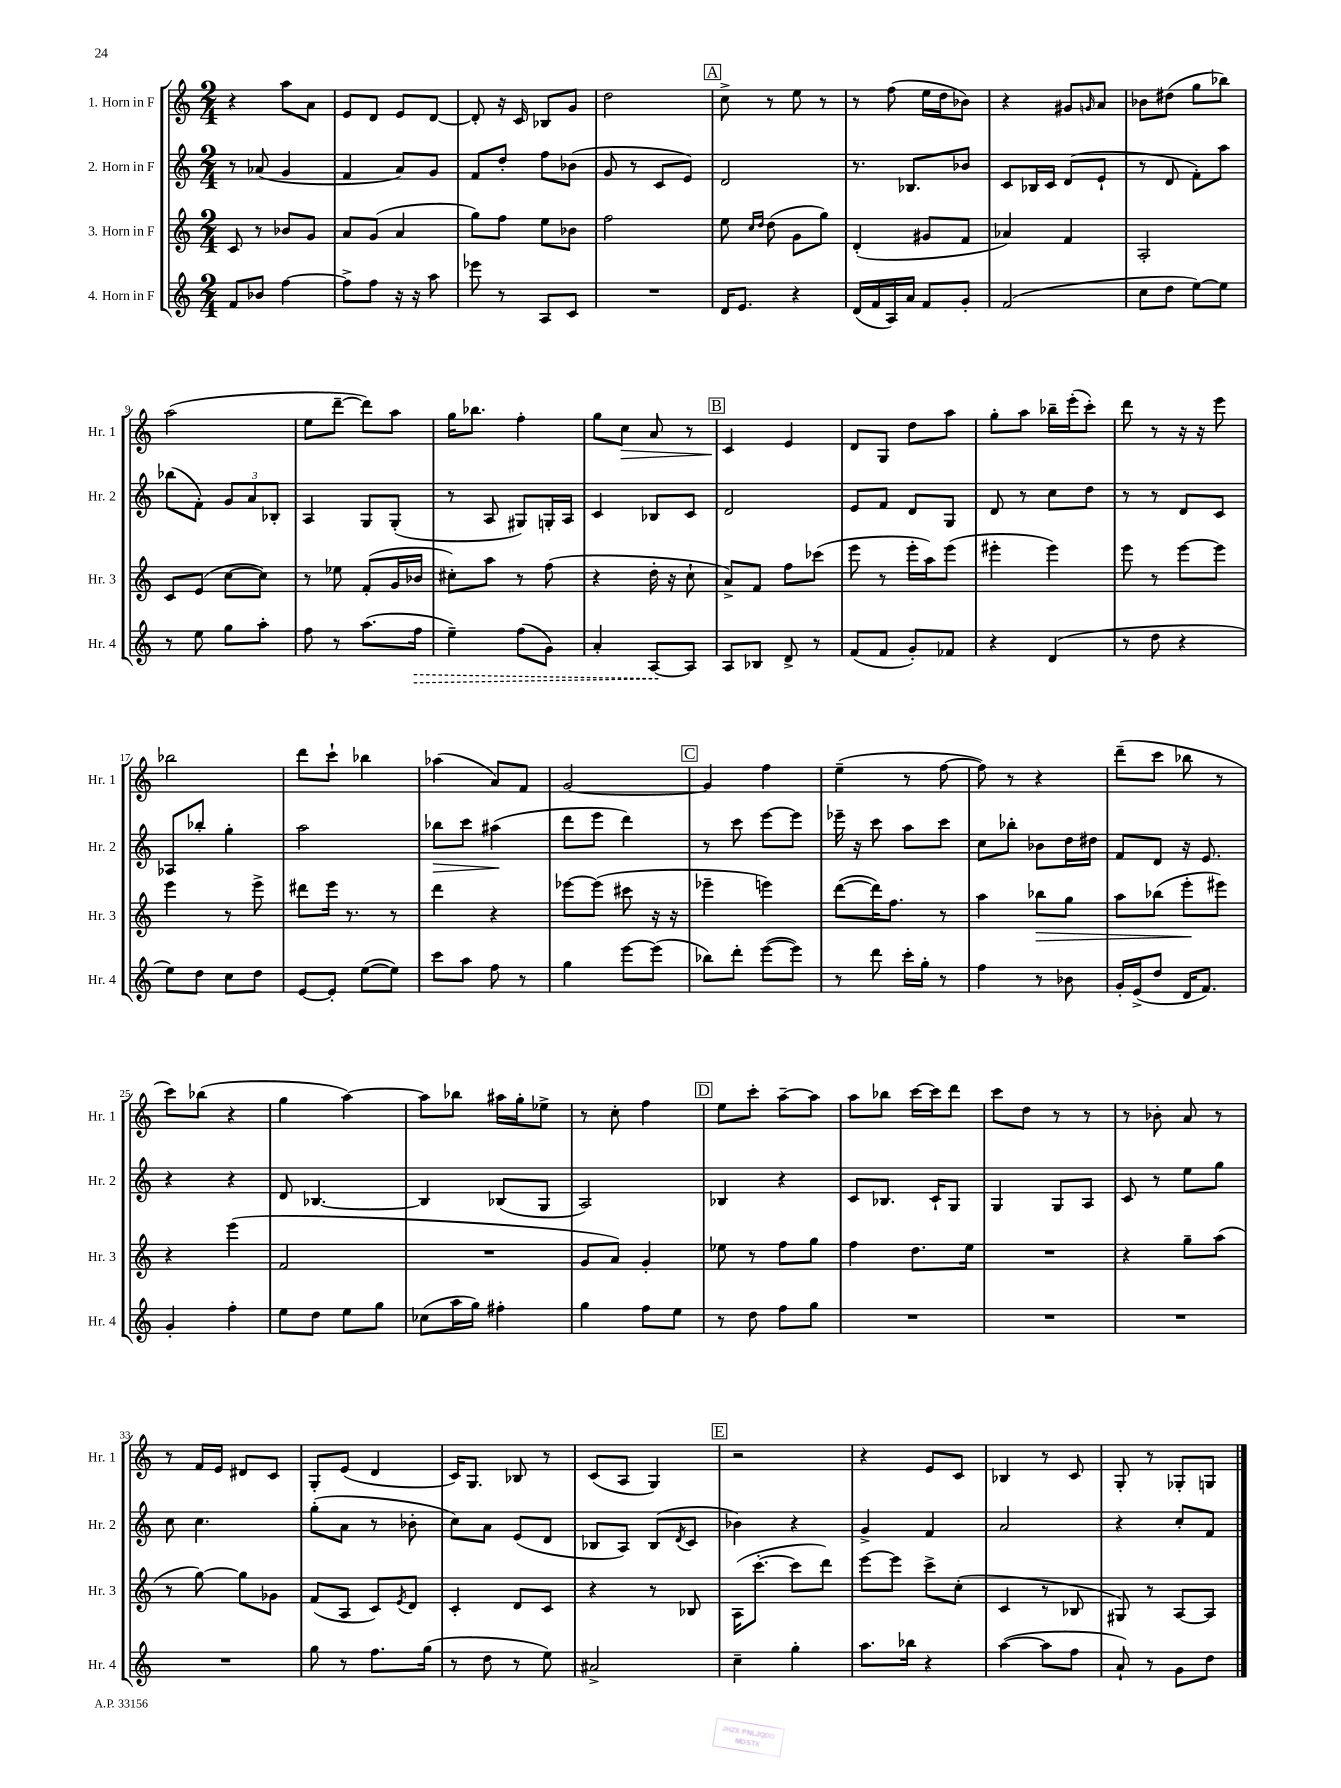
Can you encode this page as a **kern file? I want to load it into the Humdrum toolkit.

**kern	**dynam	**kern	**dynam	**kern	**dynam	**kern	**dynam
*part4	*part4	*part3	*part3	*part2	*part2	*part1	*part1
*staff4	*staff4	*staff3	*staff3	*staff2	*staff2	*staff1	*staff1
*I"4. Horn in F	*	*I"3. Horn in F	*	*I"2. Horn in F	*	*I"1. Horn in F	*
*I'Hr. 4	*	*I'Hr. 3	*	*I'Hr. 2	*	*I'Hr. 1	*
*clefG2	*	*clefG2	*	*clefG2	*	*clefG2	*
*k[]	*	*k[]	*	*k[]	*	*k[]	*
*M2/4	*	*M2/4	*	*M2/4	*	*M2/4	*
=1	=1	=1	=1	=1	=1	=1	=1
8f/L	.	8c/	.	8r	.	4r	.
8b-X/J	.	8r	.	(8a-X/	.	.	.
[4ff\	.	8b-X/L	.	4g/	.	8aa\L	.
.	.	8g/J	.	.	.	8a\J	.
=2	=2	=2	=2	=2	=2	=2	=2
8ff^\L]	.	8a/L	.	4f/	.	8e/L	.
8ff\J	.	(8g/J	.	.	.	8d/J	.
16r	.	4a/	.	8a/L)	.	8e/L	.
16r	.	.	.	.	.	.	.
8aa\	.	.	.	8g/J	.	[8d/J	.
=3	=3	=3	=3	=3	=3	=3	=3
8eee-X\	.	8gg\L)	.	8f/L	.	8d'/]	.
8r	.	8ff\J	.	8dd'/J	.	16r	.
.	.	.	.	.	.	16c/	.
8A/L	.	8ee\L	.	8ff\L	.	8B-X/L	.
8c/J	.	8b-X\J	.	(8b-X\J	.	8g/J	.
=4	=4	=4	=4	=4	=4	=4	=4
2r	.	2ff\	.	8g/	.	2dd\	.
.	.	.	.	8r	.	.	.
.	.	.	.	8c/L	.	.	.
.	.	.	.	8e/J)	.	.	.
!!LO:REH:place=s1:t=A
=5	=5	=5	=5	=5	=5	=5	=5
16d/KL	.	8ee\	.	2d/	.	8cc^\	.
8.e/J	.	.	.	.	.	.	.
.	.	16qqcc/LL	.	.	.	.	.
.	.	16qqdd/JJ	.	.	.	.	.
.	.	(8dd\	.	.	.	8r	.
4r	.	8g\L	.	.	.	8ee\	.
.	.	8gg\J)	.	.	.	8r	.
=6	=6	=6	=6	=6	=6	=6	=6
(16d/LL	.	(4d'/	.	8.r	.	8r	.
16f/	.	.	.	.	.	.	.
16A/)	.	.	.	.	.	(8ff\	.
16a/JJ	.	.	.	8.B-X/L	.	.	.
8f/L	.	8g#X/L	.	.	.	16ee\LL	.
.	.	.	.	.	.	16dd\J	.
8g'/J	.	8f/J	.	8b-X/J	.	8b-X\J)	.
=7	=7	=7	=7	=7	=7	=7	=7
(2f/	.	4a-X/)	.	8c/L	.	4r	.
.	.	.	.	16B-X/L	.	.	.
.	.	.	.	16c/JJ	.	.	.
.	.	4f/	.	(8d/L	.	8g#X/L	.
.	.	.	.	.	.	16qqgn/	.
.	.	.	.	8e`/J	.	8a/J	.
=8	=8	=8	=8	=8	=8	=8	=8
8cc\L	.	2A'/	.	8r	.	8b-X\L	.
8dd\J	.	.	.	8d/	.	(8dd#X\J	.
[8ee\L)	.	.	.	8f'\L)	.	8gg\L	.
8ee\J]	.	.	.	8aa\J	.	8bb-X\J)	.
!!LO:LB:g=z
=9	=9	=9	=9	=9	=9	=9	=9
8r	.	8c/L	.	(8bb-X\L	.	(2aa\	.
8ee\	.	(8e/J	.	8f'\J)	.	.	.
8gg\L	.	[8cc\L	.	12g/L	.	.	.
.	.	.	.	12a/	.	.	.
8aa'\J	.	8cc\J])	.	.	.	.	.
.	.	.	.	12B-X'/J	.	.	.
=10	=10	=10	=10	=10	=10	=10	=10
8ff\	.	8r	.	4A/	.	8ee\L	.
8r	.	8ee-X\	.	.	.	[8ddd~\J	.
(8.aa\L	.	(8f'/L	.	8G/L	.	8ddd\L])	.
.	.	16g/L	.	(8G'/J	.	8aa\J	.
!	!LO:HP:b	!	!	!	!	!	!
16ff\Jk	>	16b-X/JJ	.	.	.	.	.
=11	=11	=11	=11	=11	=11	=11	=11
4ee~\)	.	8cc#X'\L)	.	8r	.	16gg\KL	.
.	.	.	.	.	.	8.bb-X\J	.
.	.	8aa\J	.	8A/	.	.	.
(8ff\L	.	8r	.	8G#X/L)	.	4ff'\	.
8g\J)	.	(8ff\	.	16Gn'/L	.	.	.
.	.	.	.	16A/JJ	.	.	.
=12	=12	=12	=12	=12	=12	=12	=12
4a'/	.	4r	.	4c/	.	8gg\L	.
!	!	!	!	!	!	!	!LO:HP:b
.	.	.	.	.	.	8cc\J	>
[8A/L	.	16dd'\	.	8B-X/L	.	8a/	.
.	.	16r	.	.	.	.	.
8A/J]	]	8cc`\	.	8c/J	.	8r	.
!!LO:REH:place=s1:t=B
=13	=13	=13	=13	=13	=13	=13	=13
8A/L	.	8a^/L)	.	2d/	.	4c/	.
8B-X/J	.	8f/J	.	.	.	.	.
8d^/	.	8ff\L	.	.	.	4e/	]
8r	.	(8ccc-X\J	.	.	.	.	.
=14	=14	=14	=14	=14	=14	=14	=14
(8f/L	.	8eee\	.	8e/L	.	8d/L	.
8f/J	.	8r	.	8f/J	.	8G/J	.
8g'/L)	.	16eee'\LL	.	8d/L	.	8dd\L	.
.	.	16aa\J)	.	.	.	.	.
8f-X/J	.	(8eee\J	.	8G/J	.	8aa\J	.
=15	=15	=15	=15	=15	=15	=15	=15
4r	.	4eee#X'\	.	8d/	.	8gg'\L	.
.	.	.	.	8r	.	8aa\J	.
(4d/	.	4eee#\)	.	8cc\L	.	16bb-X~\LL	.
.	.	.	.	.	.	(16eee'\J	.
.	.	.	.	8dd\J	.	8ccc'\J)	.
=16	=16	=16	=16	=16	=16	=16	=16
8r	.	8eee\	.	8r	.	8ddd\	.
8dd\	.	8r	.	8r	.	8r	.
4r	.	[8eee\L	.	8d/L	.	16r	.
.	.	.	.	.	.	16r	.
.	.	8eee\J]	.	8c/J	.	8eee\	.
!!LO:LB:g=z
=17	=17	=17	=17	=17	=17	=17	=17
8ee\L)	.	4eee\	.	8A-X/L	.	2bb-X\	.
8dd\J	.	.	.	8bb-X'/J	.	.	.
8cc\L	.	8r	.	4gg'\	.	.	.
8dd\J	.	8eee^\	.	.	.	.	.
=18	=18	=18	=18	=18	=18	=18	=18
[8e/L	.	8ddd#X\L	.	2aa\	.	8ddd\L	.
8e'/J]	.	16eee\Jk	.	.	.	8ccc`\J	.
.	.	8.r	.	.	.	.	.
([8ee\L	.	.	.	.	.	4bb-X\	.
8ee\J])	.	8r	.	.	.	.	.
=19	=19	=19	=19	=19	=19	=19	=19
!	!	!	!	!	!LO:HP:b	!	!
8ccc\L	.	4ddd\	.	8bb-X\L	>	(4aa-X\	.
8aa\J	.	.	.	8ccc\J	.	.	.
8ff\	.	4r	.	(4aa#X\	.	8a/L)	.
8r	.	.	.	.	.	8f/J	.
.	.	.	.	.	]	.	.
=20	=20	=20	=20	=20	=20	=20	=20
4gg\	.	[8eee-X\L	.	8ddd\L	.	[2g/	.
.	.	(8eee-\J]	.	8eee\J	.	.	.
[8eee\L	.	8ccc#X\	.	4ddd\)	.	.	.
(8eee\J]	.	16r	.	.	.	.	.
.	.	16r	.	.	.	.	.
!!LO:REH:place=s1:t=C
=21	=21	=21	=21	=21	=21	=21	=21
8bb-X\L)	.	4eee-X~\	.	8r	.	4g/]	.
8ddd'\J	.	.	.	8ccc\	.	.	.
([8eee\L	.	4eeen\)	.	[8eee\L	.	4ff\	.
8eee\J])	.	.	.	8eee\J]	.	.	.
=22	=22	=22	=22	=22	=22	=22	=22
8r	.	([8ddd\L	.	16eee-X~\	.	(4ee~\	.
.	.	.	.	16r	.	.	.
8ddd\	.	16ddd\K])	.	8ccc\	.	.	.
.	.	8.ff\J	.	.	.	.	.
16ccc'\LL	.	.	.	8aa\L	.	8r	.
16gg'\JJ	.	.	.	.	.	.	.
8r	.	8r	.	8ccc\J	.	[8ff\	.
=23	=23	=23	=23	=23	=23	=23	=23
4ff\	.	4aa\	.	8cc\L	.	8ff\])	.
.	.	.	.	8bb-X'\J	.	8r	.
!	!	!	!LO:HP:b	!	!	!	!
8r	.	8bb-X\L	>	8b-X\L	.	4r	.
8b-X\	.	8gg\J	.	16dd\L	.	.	.
.	.	.	.	16dd#X\JJ	.	.	.
=24	=24	=24	=24	=24	=24	=24	=24
16g'/LL	.	8aa\L	.	8f/L	.	(8ddd~\L	.
(16e^/J	.	.	.	.	.	.	.
8dd/J	.	(8bb-X\J	.	8d/J	.	8ccc\J	.
16d/KL	.	8eee'\L	.	16r	.	8bb-X\	.
8.f/J)	.	.	.	8.e/	.	.	.
.	.	8eee#X\J)	]	.	.	8r	.
!!LO:LB:g=z
=25	=25	=25	=25	=25	=25	=25	=25
4g'/	.	4r	.	4r	.	8ccc\L)	.
.	.	.	.	.	.	(8bb-X\J	.
4ff'\	.	(4eee\	.	4r	.	4r	.
=26	=26	=26	=26	=26	=26	=26	=26
8ee\L	.	2f/	.	8d/	.	4gg\	.
8dd\J	.	.	.	[4.B-X/	.	.	.
8ee\L	.	.	.	.	.	[4aa\)	.
8gg\J	.	.	.	.	.	.	.
=27	=27	=27	=27	=27	=27	=27	=27
(8cc-X\L	.	2r	.	4B-/]	.	8aa\L]	.
16aa\L	.	.	.	.	.	8bb-X\J	.
16gg\JJ)	.	.	.	.	.	.	.
4ff#X'\	.	.	.	(8B-X/L	.	16aa#X\LL	.
.	.	.	.	.	.	16gg'\J	.
.	.	.	.	8G/J	.	8ee-X^\J	.
=28	=28	=28	=28	=28	=28	=28	=28
4gg\	.	8g/L	.	2A/)	.	8r	.
.	.	8a/J)	.	.	.	8cc'\	.
8ff\L	.	4g'/	.	.	.	4ff\	.
8ee\J	.	.	.	.	.	.	.
!!LO:REH:place=s1:t=D
=29	=29	=29	=29	=29	=29	=29	=29
8r	.	8ee-X\	.	4B-X/	.	8ee\L	.
8dd\	.	8r	.	.	.	8ccc'\J	.
8ff\L	.	8ff\L	.	4r	.	[8aa~\L	.
8gg\J	.	8gg\J	.	.	.	8aa\J]	.
=30	=30	=30	=30	=30	=30	=30	=30
2r	.	4ff\	.	8c/L	.	8aa\L	.
.	.	.	.	8.B-X/J	.	8bb-X\J	.
.	.	8.dd\L	.	.	.	[16ccc\LL	.
.	.	.	.	16c`/KL	.	16ccc\J]	.
.	.	.	.	8G/J	.	8ddd\J	.
.	.	16ee\Jk	.	.	.	.	.
=31	=31	=31	=31	=31	=31	=31	=31
2r	.	2r	.	4G/	.	8ccc\L	.
.	.	.	.	.	.	8dd\J	.
.	.	.	.	8G/L	.	8r	.
.	.	.	.	8A/J	.	8r	.
=32	=32	=32	=32	=32	=32	=32	=32
2r	.	4r	.	8c/	.	8r	.
.	.	.	.	8r	.	8b-X'\	.
.	.	8gg~\L	.	8ee\L	.	8a/	.
.	.	(8aa\J	.	8gg\J	.	8r	.
!!LO:LB:g=z
=33	=33	=33	=33	=33	=33	=33	=33
2r	.	8r	.	8cc\	.	8r	.
.	.	[8gg\)	.	4.cc\	.	16f/LL	.
.	.	.	.	.	.	16e/JJ	.
.	.	8gg\L]	.	.	.	8d#X/L	.
.	.	8g-X\J	.	.	.	8c/J	.
=34	=34	=34	=34	=34	=34	=34	=34
8gg\	.	(8f/L	.	(8gg'\L	.	8G'/L	.
8r	.	8A/J	.	8a\J	.	(8e/J	.
8.ff\L	.	8c/L)	.	8r	.	4d/	.
.	.	8qe/	.	.	.	.	.
.	.	8d/J	.	8b-X'\	.	.	.
(16gg\Jk	.	.	.	.	.	.	.
=35	=35	=35	=35	=35	=35	=35	=35
8r	.	4c'/	.	8cc\L)	.	16c/KL)	.
.	.	.	.	.	.	8.G/J	.
8dd\	.	.	.	8a\J	.	.	.
8r	.	8d/L	.	(8e/L	.	8B-X/	.
8ee\)	.	8c/J	.	8d/J	.	8r	.
=36	=36	=36	=36	=36	=36	=36	=36
2a#X^/	.	4r	.	8B-X/L	.	(8c/L	.
.	.	.	.	8A/J)	.	8A/J	.
.	.	8r	.	(8B-/L	.	4G/)	.
.	.	.	.	8qd/	.	.	.
.	.	8B-X/	.	8c/J	.	.	.
!!LO:REH:place=s1:t=E
=37	=37	=37	=37	=37	=37	=37	=37
4cc~\	.	(16A\KL	.	4b-X\)	.	2r	.
.	.	[8.ccc'\J	.	.	.	.	.
4gg'\	.	8ccc\L]	.	4r	.	.	.
.	.	8ddd\J)	.	.	.	.	.
=38	=38	=38	=38	=38	=38	=38	=38
8.aa\L	.	[8eee\L	.	4g^/	.	4r	.
.	.	8eee\J]	.	.	.	.	.
16bb-X\Jk	.	.	.	.	.	.	.
4r	.	8ccc^\L	.	4f/	.	8e/L	.
.	.	(8cc'\J	.	.	.	8c/J	.
=39	=39	=39	=39	=39	=39	=39	=39
([4aa\	.	4c/	.	2a/	.	4B-X/	.
8aa\L]	.	8r	.	.	.	8r	.
8ff\J	.	8B-X/	.	.	.	8c/	.
=40	=40	=40	=40	=40	=40	=40	=40
8a`/)	.	8G#X/)	.	4r	.	8G'/	.
8r	.	8r	.	.	.	8r	.
8g\L	.	[8A/L	.	8cc'/L	.	8G-X'/L	.
8dd\J	.	8A/J]	.	8f/J	.	8Gn/J	.
==	==	==	==	==	==	==	==
*-	*-	*-	*-	*-	*-	*-	*-
